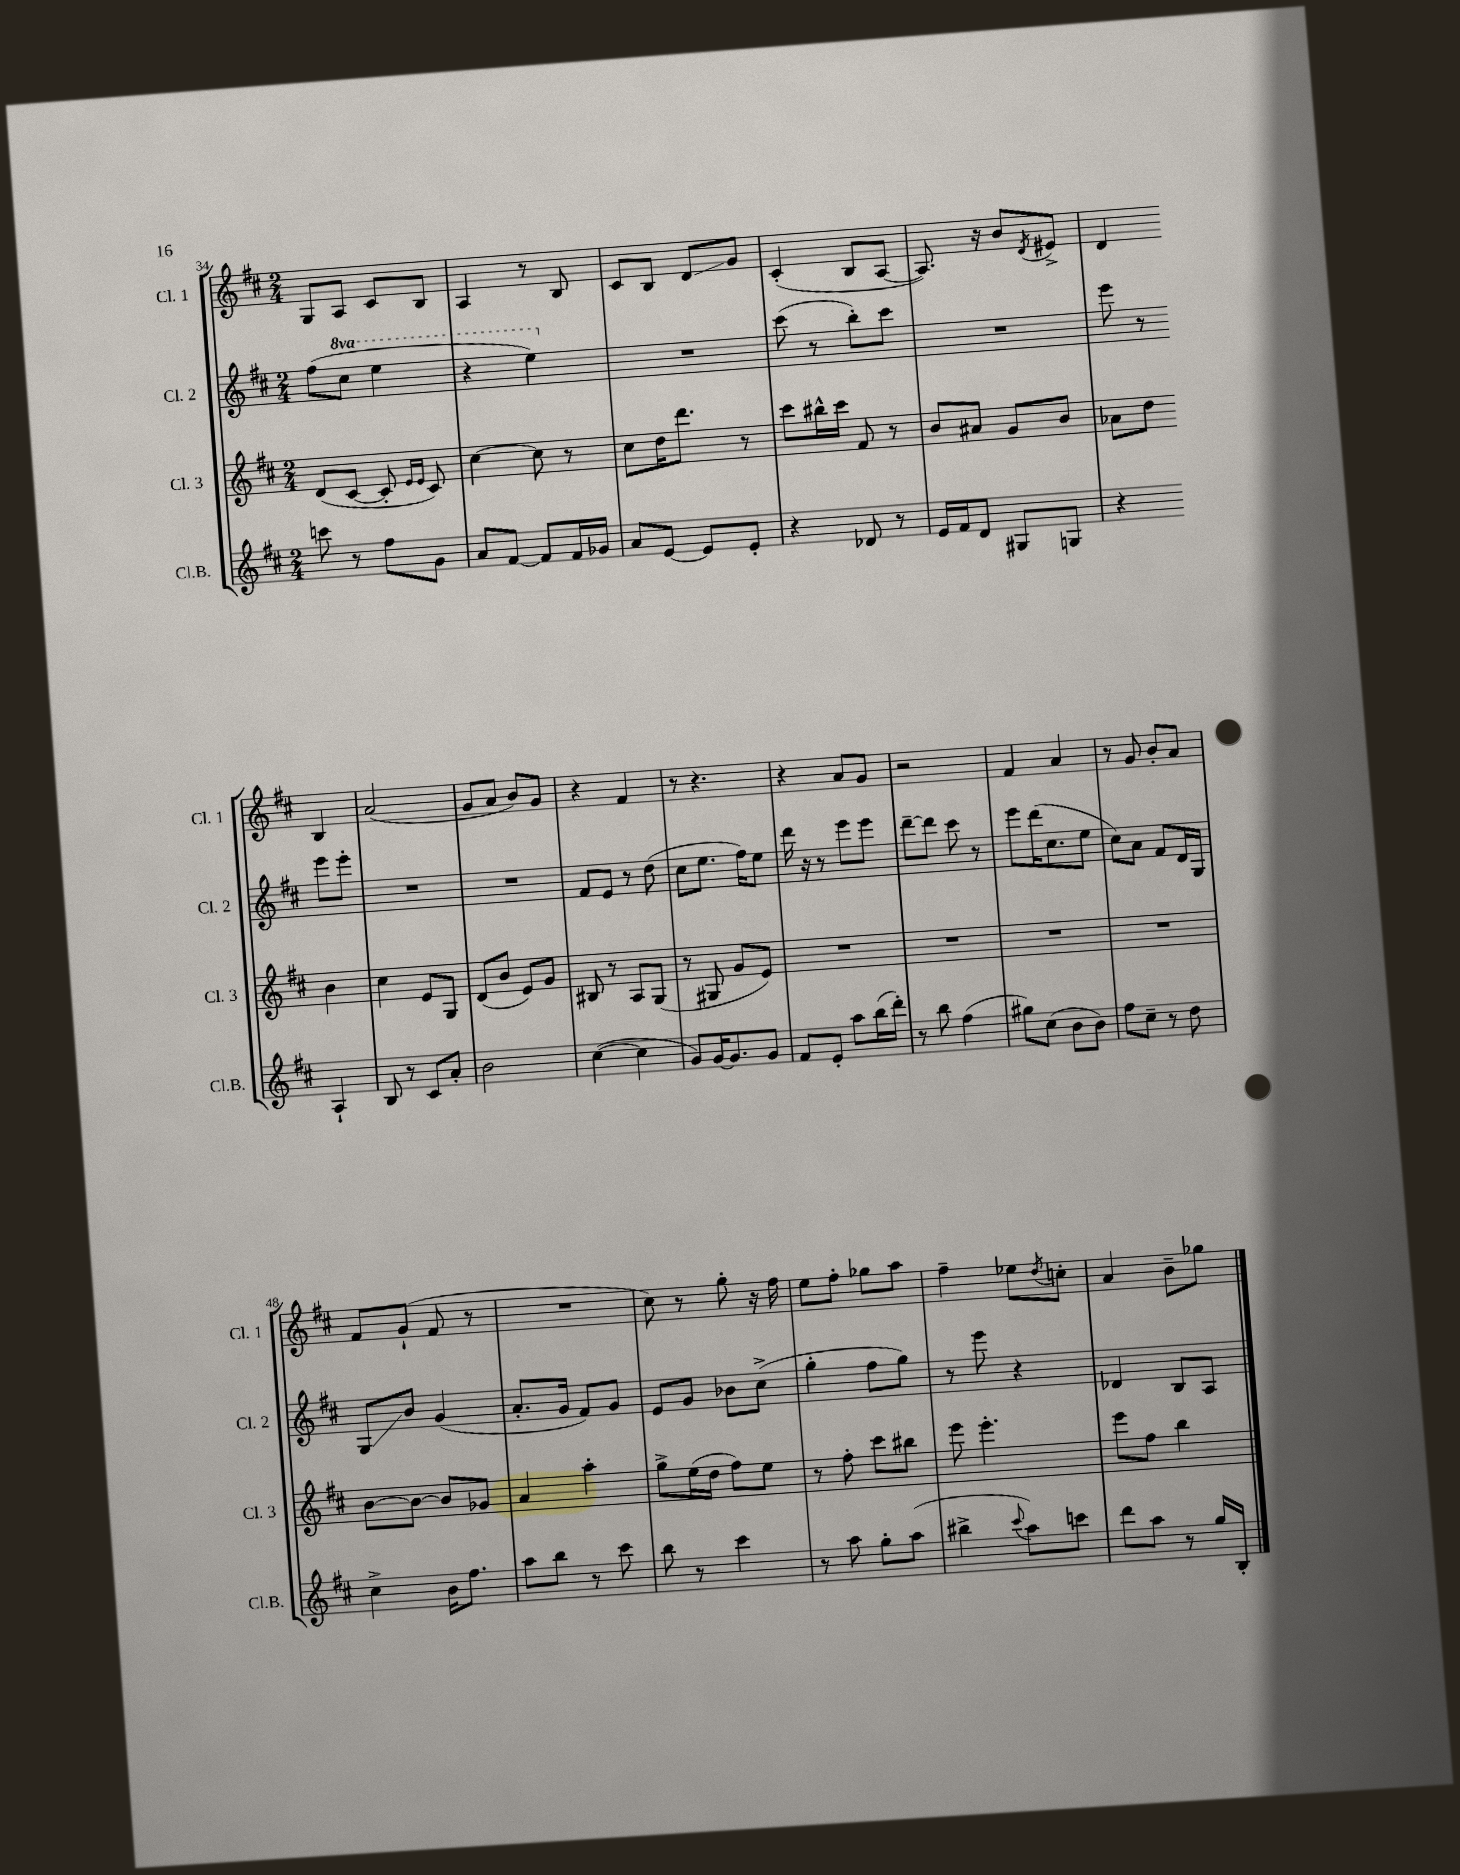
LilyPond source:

<<
\new StaffGroup <<
\new Staff = "s0" \with { instrumentName = "Cl. 1" shortInstrumentName = "Cl. 1" } {
    \clef treble \key d \major \numericTimeSignature \time 2/4
    g8 a8 cis'8 b8 |
    a4 r8 b8 |
    cis'8 b8 d'8\glissando g'8 |
    cis'4-.( b8 a8~ |
    a8.) r16 b'8 \acciaccatura { d'8 } eis'8-> |
    d'4 b4 |
    a'2( |
    g'8 a'8 b'8) g'8 |
    r4 fis'4 |
    r8 r4. |
    r4 a'8 g'8 |
    r2 |
    fis'4 a'4 |
    r8 g'8 b'8-. a'8 |
    fis'8 g'8-!( fis'8 r8 |
    R2 |
    cis''8) r8 g''8-. r16 fis''16 |
    e''8 fis''8-. ges''8 a''8 |
    fis''4-- ees''8 \acciaccatura { d''8 } c''8-. |
    a'4 b'8-- ges''8 \bar "|." |
}
\new Staff = "s1" \with { instrumentName = "Cl. 2" shortInstrumentName = "Cl. 2" } {
    \clef treble \key d \major \numericTimeSignature \time 2/4 \set Staff.ottavationMarkups = #ottavation-simple-ordinals
    fis''8( \ottava #1 cis'''8 e'''4 |
    r4 e'''4) \ottava #0 |
    R2 |
    cis'''8( r8 b''8-.) cis'''8 |
    R2 |
    e'''8 r8 e'''8 e'''8-. |
    R2 |
    R2 |
    fis'8 e'8 r8 d''8( |
    cis''8 e''8. fis''16) e''8 |
    d'''16 r16 r8 e'''8 e'''8 |
    d'''8~-- d'''8 cis'''8 r8 |
    e'''8 d'''16( cis''8. e''8 |
    cis''8) a'8 fis'8 d'16 g16 |
    g8\glissando b'8 g'4( |
    a'8.-. g'16 fis'8) g'8 |
    e'8 g'8 bes'8 cis''8->( |
    g''4-. fis''8 g''8) |
    r8 e'''8 r4 |
    des'4 b8 a8 \bar "|." |
}
\new Staff = "s2" \with { instrumentName = "Cl. 3" shortInstrumentName = "Cl. 3" } {
    \clef treble \key d \major \numericTimeSignature \time 2/4
    d'8( cis'8~ cis'8-. \grace { e'16 e'16 } cis'8) |
    cis''4~ cis''8 r8 |
    cis''8 d''16 d'''8. r8 |
    cis'''8 bis''16-^ cis'''16 fis'8 r8 |
    b'8 ais'8 g'8 b'8 |
    aes'8 d''8 b'4 |
    cis''4 e'8 g8 |
    d'8( b'8 e'8) g'8 |
    bis8 r8 a8 g8( |
    r8 gis8 g'8 e'8) |
    R2 |
    R2 |
    R2 |
    R2 |
    b'8~ b'8~ b'8 ges'8 |
    a'4 a''4-. |
    g''8-> e''16( d''16 fis''8) e''8 |
    r8 fis''8-. cis'''8 bis''8 |
    e'''8 e'''4.-. |
    e'''8 fis''8 b''4 \bar "|." |
}
\new Staff = "s3" \with { instrumentName = "Cl.B." shortInstrumentName = "Cl.B." } {
    \clef treble \key d \major \numericTimeSignature \time 2/4
    c'''8 r8 fis''8 g'8 |
    a'8 fis'8~ fis'8 fis'16 ges'16 |
    a'8 e'8~ e'8 e'8-. |
    r4 des'8 r8 |
    e'16 fis'16 d'8 gis8 g8 |
    r4 a4-! |
    b8 r8 cis'8 a'8-. |
    b'2 |
    cis''4~( cis''4 |
    g'8) g'16~ g'8. g'8 |
    fis'8 e'8-. a''8 b''16( d'''16-.) |
    r8 b''8 fis''4( |
    gis''8) cis''8( b'8 b'8) |
    fis''8 cis''8-- r8 d''8 |
    cis''4-> b'16 fis''8. |
    a''8 b''8 r8 cis'''8 |
    b''8 r8 cis'''4 |
    r8 a''8 g''8-. a''8( |
    bis''4-> \appoggiatura { cis'''8 } a''8) c'''8 |
    d'''8 a''8 r8 g''16 b16-. \bar "|." |
}
>>
>>
\layout { \context { \Score currentBarNumber = #34 } }
